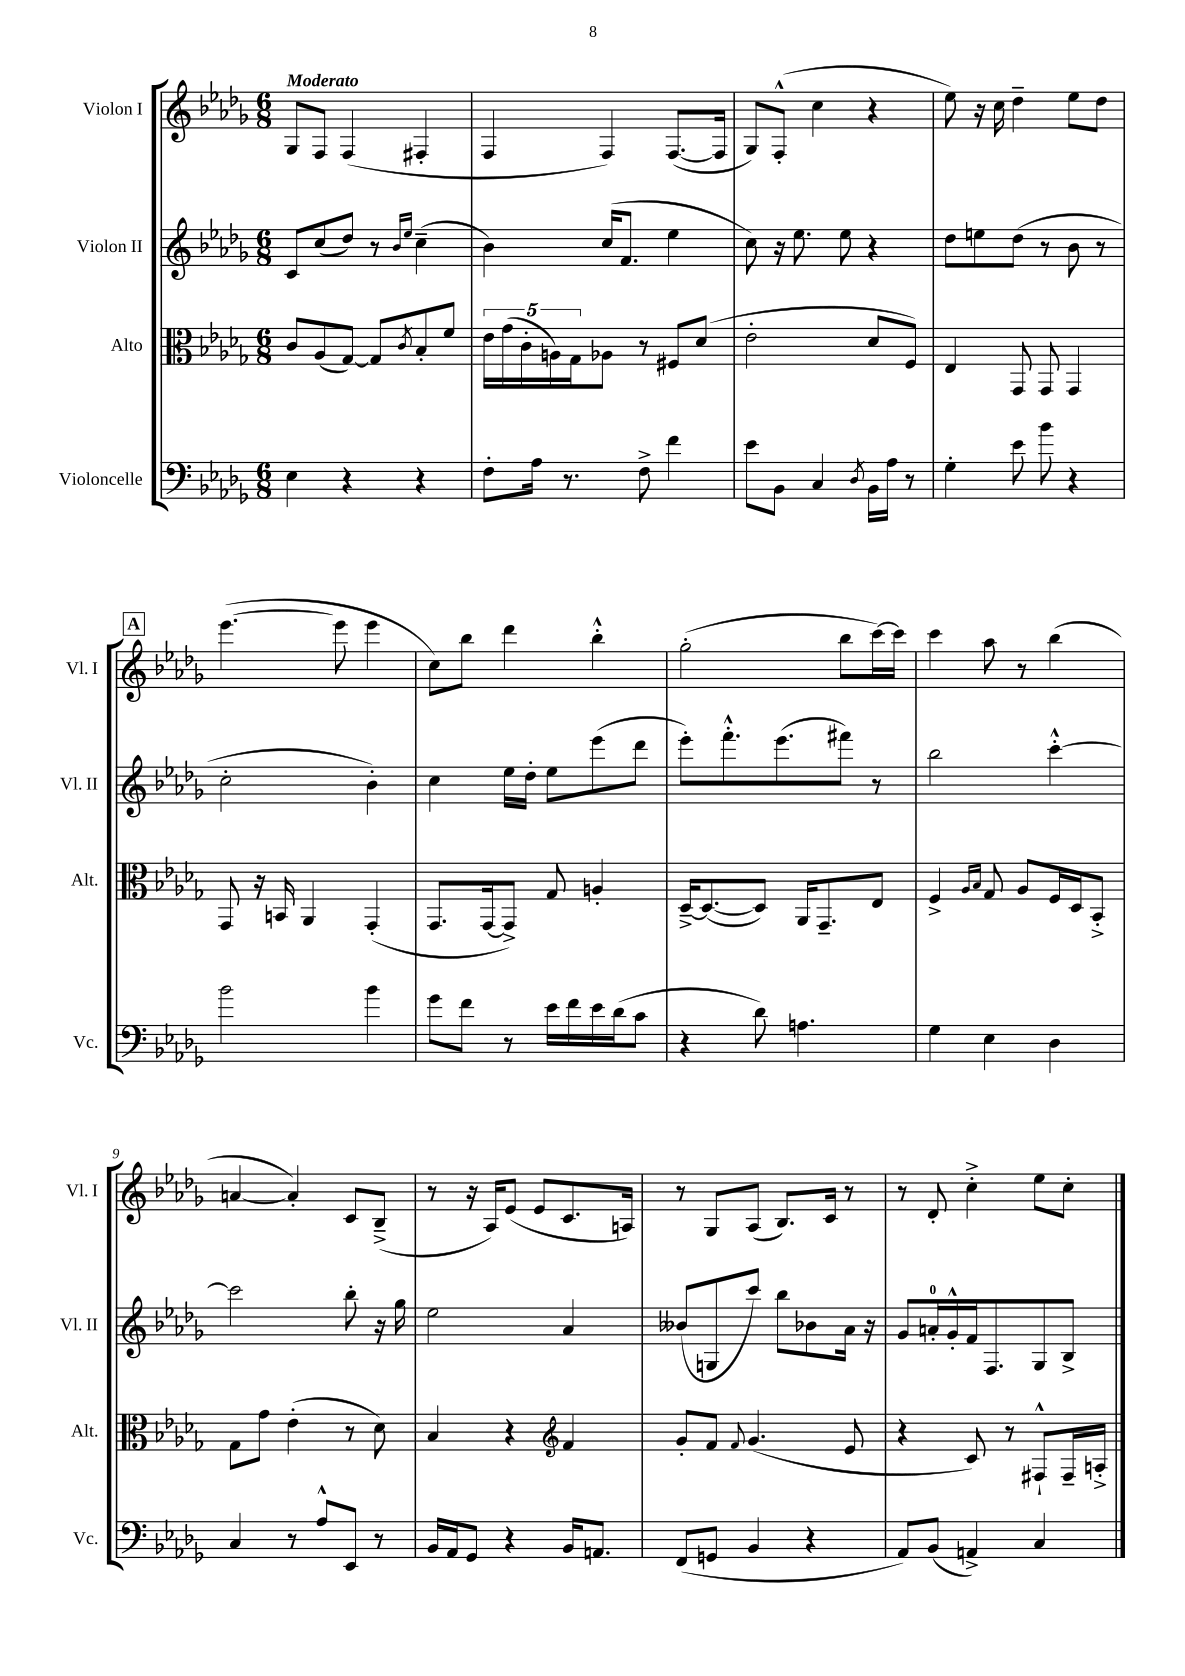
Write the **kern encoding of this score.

**kern	**kern	**kern	**kern
*part4	*part3	*part2	*part1
*staff4	*staff3	*staff2	*staff1
*I"Violoncelle	*I"Alto	*I"Violon II	*I"Violon I
*I'Vc.	*I'Alt.	*I'Vl. II	*I'Vl. I
*clefF4	*clefC3	*clefG2	*clefG2
*k[b-e-a-d-g-]	*k[b-e-a-d-g-]	*k[b-e-a-d-g-]	*k[b-e-a-d-g-]
*M6/8	*M6/8	*M6/8	*M6/8
=1	=1	=1	=1
!	!	!	!LO:TX:a:B:t=Moderato
4E-\	8c/L	8c/L	8G-/L
.	(8A-/	(8cc/	8F/J
4r	[8G-/J)	8dd-/J)	(4F/
.	8G-/L]	8r	.
.	.	16qqb-/LL	.
.	8qc/	16qqee-/JJ	.
4r	8B-'/	(4cc~\	4F#X'/
.	8f/J	.	.
=2	=2	=2	=2
8F'\L	20e-\LL	4b-\)	4F/
.	(20g-\	.	.
.	20c'\	.	.
16A-\Jk	.	.	.
.	20An\)	.	.
8.r	.	.	.
.	20G-\J	.	.
.	8A-X\J	(16cc/KL	4F/)
.	.	8.f/J	.
8F^\	8r	.	.
4f\	8F#X/L	4ee-\	([8.F/L
.	(8d-/J	.	.
.	.	.	16F/Jk]
=3	=3	=3	=3
8e-\L	2e-'\	8cc\)	8G-/L)
8BB-\J	.	16r	(8F'^^/J
.	.	8.ee-\	.
4C/	.	.	4cc\
.	.	8ee-\	.
8qD-/	.	.	.
16BB-\LL	8d-/L	4r	4r
16A-\JJ	.	.	.
8r	8F/J)	.	.
=4	=4	=4	=4
4G-'\	4E-/	8dd-\L	8ee-\)
.	.	8een\	16r
.	.	.	16cc\
8e-\	8GG-/	(8dd-\J	4dd-~\
8b-\	8GG-/	8r	.
4r	4GG-/	8b-\	8ee-\L
.	.	8r	8dd-\J
!!LO:LB:g=z
!!LO:REH:place=s1:t=A
=5	=5	=5	=5
2b-\	8GG-/	2cc'\	([4.eee-\
.	16r	.	.
.	16BBn/	.	.
.	4AA-/	.	.
.	.	.	8eee-\]
4b-\	(4GG-'/	4b-'\)	4eee-\
=6	=6	=6	=6
8g-\L	8.GG-/L	4cc\	8cc\L)
8f\J	.	.	8bb-\J
.	[16GG-/k	.	.
8r	8GG-^/J])	16ee-\LL	4ddd-\
.	.	16dd-'\JJ	.
16e-\LL	8G-/	8ee-\L	.
16f\	.	.	.
16e-\	4An'/	(8eee-\	4bb-'^^\
(16d-\J	.	.	.
8c\J	.	8ddd-\J	.
=7	=7	=7	=7
4r	[16D-~^/KL	8eee-'\L)	(2gg-'\
.	(8.D-/_	.	.
.	.	8.fff'^^\	.
8d-\)	8D-/J])	.	.
.	.	(8.eee-\	.
4.An\	16AA-/KL	.	.
.	8.GG-~/	.	.
.	.	8fff#X\J)	8bb-\L
.	8E-/J	8r	[16ccc\L)
.	.	.	16ccc\JJ]
=8	=8	=8	=8
4G-\	4F^/	2bb-\	4ccc\
.	16qqA-/LL	.	.
.	16qqB-/JJ	.	.
4E-\	8G-/	.	8aa-\
.	8A-/L	.	8r
4D-\	16F/L	[4ccc'^^\	(4bb-\
.	16D-/J	.	.
.	8BB-'^/J	.	.
!!LO:LB:g=z
=9	=9	=9	=9
4C/	8G-\L	2ccc\]	[4an/
.	8g-\J	.	.
8r	(4e-'\	.	4a'/])
8A-^^/L	.	.	.
8EE-/J	8r	8bb-'\	8c/L
8r	8d-\)	16r	(8B-~^/J
.	.	16gg-\	.
=10	=10	=10	=10
16BB-/LL	4B-/	2ee-\	8r
16AA-/J	.	.	.
8GG-/J	.	.	16r
.	.	.	16A-/KL)
4r	4r	.	(8e-/J
.	.	.	8e-/L
*	*clefG2	*	*
16BB-/KL	4f/	4a-/	8.c/
8.AAn/J	.	.	.
.	.	.	16An/Jk)
=11	=11	=11	=11
(8FF/L	8g-'/L	(8b--X/L	8r
8GGn/J	8f/J	8Gn/	8G-/L
.	8qqf/	.	.
4BB-/	(4.g-/	8ccc/J)	(8A-/J
.	.	8bb-\L	8.B-/L)
4r	.	8b-X\	.
.	.	.	16c/Jk
.	8e-/	16a-\Jk	8r
.	.	16r	.
=12	=12	=12	=12
8AA-/L)	4r	8g-/L	8r
(8BB-/J	.	16an'/L	8d-'/
.	.	16g-'^^/	.
4AAn^/)	8c/)	16f/J	4cc'^\
.	.	8.F/	.
.	8r	.	.
4C/	8F#X`^^/L	8G-/	8ee-\L
.	16F#~/L	8B-^/J	8cc'\J
.	16An'^/JJ	.	.
==	==	==	==
*-	*-	*-	*-
